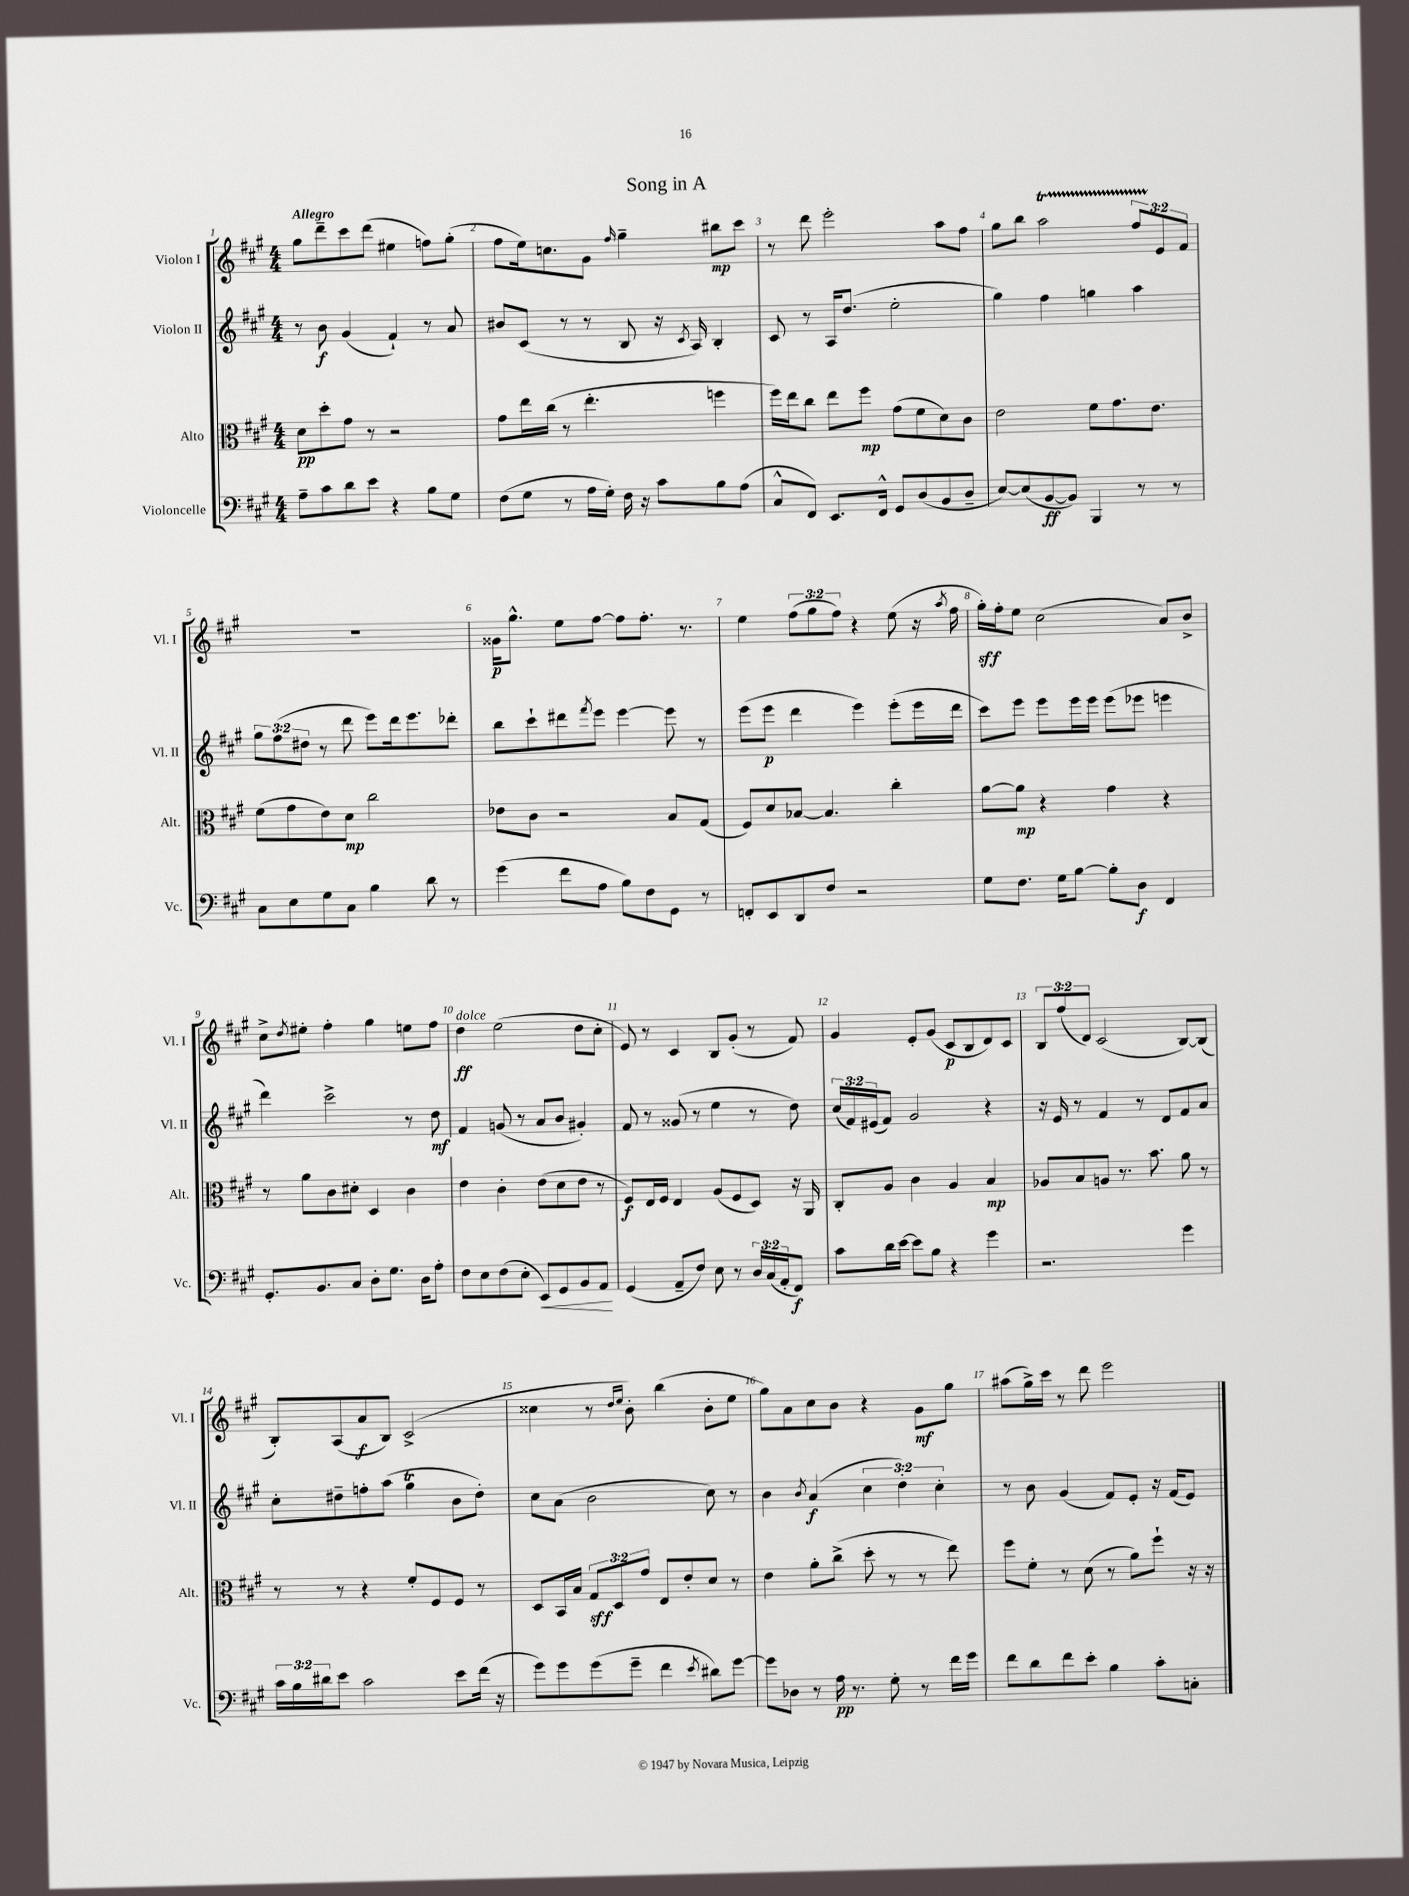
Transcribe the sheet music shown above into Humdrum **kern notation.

**kern	**dynam	**kern	**dynam	**kern	**dynam	**kern	**dynam
*part4	*part4	*part3	*part3	*part2	*part2	*part1	*part1
*staff4	*staff4	*staff3	*staff3	*staff2	*staff2	*staff1	*staff1
*I"Violoncelle	*	*I"Alto	*	*I"Violon II	*	*I"Violon I	*
*I'Vc.	*	*I'Alt.	*	*I'Vl. II	*	*I'Vl. I	*
*clefF4	*	*clefC3	*	*clefG2	*	*clefG2	*
*k[f#c#g#]	*	*k[f#c#g#]	*	*k[f#c#g#]	*	*k[f#c#g#]	*
*M4/4	*	*M4/4	*	*M4/4	*	*M4/4	*
=1	=1	=1	=1	=1	=1	=1	=1
!	!	!	!	!	!	!LO:TX:a:B:t=Allegro	!
8A~\L	.	8d\L	pp	8r	.	8gg#\L	.
8c#\	.	8dd'\	.	8b\	f	8ddd~\	.
8d\	.	8g#\J	.	(4g#/	.	8ccc#\	.
8e\J	.	8r	.	.	.	(8ddd\J	.
4r	.	2r	.	4f#`/)	.	4ee#X\	.
8B\L	.	.	.	8r	.	8ffn\L)	.
8G#\J	.	.	.	8a/	.	(8gg#'\J	.
=2	=2	=2	=2	=2	=2	=2	=2
(8F#\L	.	8g#\L	.	8b#X/L	.	8ff#\L	.
8G#\J	.	16ee\L	.	(8c#/J	.	16ee\k)	.
.	.	(16cc#\JJ	.	.	.	8.ccn\	.
8r	.	8r	.	8r	.	.	.
16A\LL	.	4.ee'\	.	8r	.	8g#\J	.
16G#'\JJ)	.	.	.	.	.	.	.
.	.	.	.	.	.	16qqff#/	.
16F#\	.	.	.	8B/	.	4gg#~\	.
16r	.	.	.	.	.	.	.
8c#\L	.	.	.	16r	.	.	.
.	.	.	.	8qc#/	.	.	.
.	.	.	.	16A/)	.	.	.
8B\	.	4ffn\	.	4B'/	.	8bb#X\L	mp
(8A\J	.	.	.	.	.	8ccc#\J	.
=3	=3	=3	=3	=3	=3	=3	=3
8C#^^/L	.	16ff#\LL)	.	8c#/	.	8r	.
.	.	16ee\J	.	.	.	.	.
8FF#/J)	.	8cc#\J	.	8r	.	8ddd\	.
8.EE/L	.	8ee\L	.	16A/KL	.	2eee'\	.
.	.	.	.	(8.dd/J	.	.	.
.	.	8ff#\J	mp	.	.	.	.
16FF#^^/Jk	.	.	.	.	.	.	.
8GG#/L	.	(8g#\L	.	2ee'\	.	.	.
(8D/	.	8f#\	.	.	.	.	.
8BB/	.	8d\)	.	.	.	8aa\L	.
8D~/J	.	8c#\J	.	.	.	8ff#\J	.
=4	=4	=4	=4	=4	=4	=4	=4
[8E/L)	.	2e\	.	4gg#\)	.	8gg#\L	.
(8E/]	.	.	.	.	.	8bb\J	.
[8BB/	ff	.	.	4ff#\	.	2aaT\	.
8BB/J])	.	.	.	.	.	.	.
4BBB/	.	8f#\L	.	4ggn\	.	.	.
.	.	8.g#\	.	.	.	.	.
8r	.	.	.	4aa\	.	12ff#TTT/L	.
.	.	8.e\J	.	.	.	.	.
.	.	.	.	.	.	12e/	.
8r	.	.	.	.	.	.	.
.	.	.	.	.	.	12f#/J	.
!!LO:LB:g=z
=5	=5	=5	=5	=5	=5	=5	=5
8C#\L	.	(8f#\L	.	12gg#\L	.	1r	.
.	.	.	.	(12ff#\	.	.	.
8E\	.	8g#\	.	.	.	.	.
.	.	.	.	12dd#X\J	.	.	.
8G#\	.	8e\)	.	8r	.	.	.
8C#\J	.	8d\J	mp	8ddd\	.	.	.
4B\	.	2cc#\	.	8eee\L)	.	.	.
.	.	.	.	16ddd\k	.	.	.
.	.	.	.	8.eee\	.	.	.
8d\	.	.	.	.	.	.	.
8r	.	.	.	8ddd-X'\J	.	.	.
=6	=6	=6	=6	=6	=6	=6	=6
(4g#\	.	8e-X\L	.	8bb\L	.	16g##X\KL	p
.	.	.	.	.	.	8.gg#^^\J	.
.	.	8c#\J	.	8ccc#`\	.	.	.
8f#\L	.	2r	.	8ddd#X\	.	8ee\L	.
.	.	.	.	8qfff#/	.	.	.
8A\J	.	.	.	8eee\J	.	[8ff#\J	.
8B\L)	.	.	.	[4eee\	.	8ff#\L]	.
8F#\	.	.	.	.	.	8.ff#'\J	.
8GG#\J	.	8B/L	.	8eee\]	.	.	.
.	.	.	.	.	.	8.r	.
8r	.	(8G#/J	.	8r	.	.	.
=7	=7	=7	=7	=7	=7	=7	=7
8FFn'/L	.	8F#/L)	.	(8eee\L	.	4ee\	.
8EE/	.	8d/	.	8eee\J	p	.	.
8DD/	.	[8B-X/J	.	4ddd\	.	(12ff#\L	.
.	.	.	.	.	.	12gg#\	.
8F#/J	.	4.B-/]	.	.	.	.	.
.	.	.	.	.	.	12ff#\J)	.
2r	.	.	.	4eee\)	.	4r	.
.	.	4cc#'\	.	(8eee'\L	.	(8ee\	.
.	.	.	.	16eee\L	.	16r	.
.	.	.	.	.	.	8qaa/	.
.	.	.	.	16ddd\JJ	.	16ff#\	.
=8	=8	=8	=8	=8	=8	=8	=8
8G#\L	.	[8a\L	.	8ccc#\L)	.	16gg#'\LL)	sff
.	.	.	.	.	.	16ff#'\J	.
8.F#\J	.	8a\J]	mp	8eee\J	.	8ee\J	.
.	.	4r	.	8eee\L	.	(2cc#\	.
16G#\KL	.	.	.	.	.	.	.
[8B\J	.	.	.	16eee\L	.	.	.
.	.	.	.	16eee\JJ	.	.	.
8B'\L]	.	4g#\	.	(8eee\L	.	.	.
8D\J	f	.	.	8eee-X\J	.	.	.
4FF#/	.	4r	.	4eeen\	.	8a/L)	.
.	.	.	.	.	.	8b^/J	.
!!LO:LB:g=z
=9	=9	=9	=9	=9	=9	=9	=9
8.GG#'/L	.	8r	.	4ddd\)	.	8cc#^\L	.
.	.	.	.	.	.	8qdd/	.
.	.	8a\L	.	.	.	8ee#X'\J	.
8.BB/	.	.	.	.	.	.	.
.	.	8c#\	.	2ccc#^\	.	4ff#'\	.
8C#/J	.	8d#X'\J	.	.	.	.	.
8D'\L	.	4D/	.	.	.	4gg#\	.
8.G#\J	.	.	.	.	.	.	.
.	.	4c#\	.	8r	.	8een\L	.
16D\KL	.	.	.	.	.	.	.
8A'\J	.	.	.	8dd\	mf	8ff#\J	.
=10	=10	=10	=10	=10	=10	=10	=10
!	!	!	!	!	!	!LO:TX:a:i:t=dolce	!
8F#\L	.	4e\	.	4f#/	.	4dd\	ff
8E\	.	.	.	.	.	.	.
(8F#\	.	4c#'\	.	(8gn/	.	(2ee\	.
8E'\J	.	.	.	8r	.	.	.
!	!LO:HP:b	!	!	!	!	!	!
8EE/L)	<	(8e\L	.	8a/L	.	.	.
8GG#/	.	8d\	.	8b/J	.	.	.
8BB/	.	8e\J	.	4g#X'/)	.	8dd\L	.
8AA/J	.	8r	.	.	.	8cc#'\J	.
.	[	.	.	.	.	.	.
=11	=11	=11	=11	=11	=11	=11	=11
(4GG#/	.	8F#/L)	f	8f#/	.	8e/)	.
.	.	16E/L	.	8r	.	8r	.
.	.	16F#/JJ	.	.	.	.	.
8AA~/L	.	4E/	.	(8g##X/	.	4c#/	.
8F#/J)	.	.	.	8r	.	.	.
8E\	.	(8A/L	.	4ee\	.	8B/L	.
8r	.	8F#/	.	.	.	(8g#'/J	.
24D/LL	.	8D/J)	.	8r	.	8r	.
(24C#/	.	.	.	.	.	.	.
24AA'/J	.	.	.	.	.	.	.
8FF#/J)	f	16r	.	8dd\)	.	8f#/)	.
.	.	16AA/	.	.	.	.	.
=12	=12	=12	=12	=12	=12	=12	=12
8c#\L	.	8C#'/L	.	(24cc#/LL	.	4g#/	.
.	.	.	.	24f#/)	.	.	.
.	.	.	.	(24e#X/J	.	.	.
16d\L	.	8A/J	.	8f#/J)	.	.	.
[16e\JJ	.	.	.	.	.	.	.
8e\L]	.	4c#\	.	2g#/	.	8e'/L	.
8B\J	.	.	.	.	.	(8g#/J	.
4r	.	4A/	.	.	.	8c#/L	p
.	.	.	.	.	.	8B/	.
4g#\	.	4B/	mp	4r	.	8d/)	.
.	.	.	.	.	.	8c#/J	.
=13	=13	=13	=13	=13	=13	=13	=13
2.r	.	8A-X/L	.	16r	.	12B/L	.
.	.	.	.	16e/	.	.	.
.	.	.	.	.	.	(12ff#/	.
.	.	8B/	.	8r	.	.	.
.	.	.	.	.	.	12d/J)	.
.	.	8An/J	.	4f#/	.	(2c#/	.
.	.	8.r	.	.	.	.	.
.	.	.	.	8r	.	.	.
.	.	8.b\	.	.	.	.	.
.	.	.	.	8d/L	.	.	.
4g#\	.	8a\	.	8f#/	.	[8B/L)	.
.	.	8r	.	8a/J	.	(8B/J]	.
!!LO:LB:g=z
=14	=14	=14	=14	=14	=14	=14	=14
24c#\LL	.	8r	.	8cc#'\L	.	8B'/L)	.
24B\	.	.	.	.	.	.	.
24d#X\J	.	.	.	.	.	.	.
8e\J	.	8r	.	8dd#X~\	.	(8A/	.
2c#\	.	4r	.	8ffn'\	.	8a/	f
.	.	.	.	(8aa\J	.	8B/J)	.
.	.	8f#'/L	.	4gg#t\	.	(2c#^/	.
.	.	8F#/	.	.	.	.	.
8e\L	.	8F#/J	.	8b\L	.	.	.
(16f#\Jk	.	8r	.	8dd#'\J)	.	.	.
16r	.	.	.	.	.	.	.
=15	=15	=15	=15	=15	=15	=15	=15
8g#\L)	.	8D/L	.	8cc#\L	.	4cc##X\	.
8g#\	.	16BB/L	.	(8a\J	.	.	.
.	.	16B/JJ	.	.	.	.	.
(8g#\	.	12G#/L	sff	2b\	.	8r	.
.	.	12D/	.	.	.	.	.
.	.	.	.	.	.	16qqdd/LL	.
.	.	.	.	.	.	16qqee/JJ	.
8g#~\J	.	.	.	.	.	8b'\)	.
.	.	12g#/J	.	.	.	.	.
4f#\	.	8E/L	.	.	.	(4bb\	.
.	.	8e'/	.	.	.	.	.
8qe/	.	.	.	.	.	.	.
8d#X\L)	.	8d/J	.	8cc#\)	.	8b'\L	.
[8g#\J	.	8r	.	8r	.	8ee\J	.
=16	=16	=16	=16	=16	=16	=16	=16
8g#\L]	.	4e\	.	4b\	.	8gg#\L)	.
8D-X\J	.	.	.	.	.	8a\	.
.	.	.	.	8qb/	.	.	.
8r	.	8a'\L	.	(4a/	f	8cc#\	.
16A\	pp	(8cc#^\J	.	.	.	8b\J	.
8.r	.	.	.	.	.	.	.
.	.	8dd'\	.	6cc#\	.	4r	.
8G#'\	.	8r	.	.	.	.	.
.	.	.	.	6dd'\)	.	.	.
8r	.	8r	.	.	.	8g#\L	mf
.	.	.	.	6cc#'\	.	.	.
16f#\LL	.	8ee\)	.	.	.	8gg#\J	.
16g#\JJ	.	.	.	.	.	.	.
=17	=17	=17	=17	=17	=17	=17	=17
8f#\L	.	8ff#\L	.	8r	.	(8aa#X\L	.
8d\	.	8f#'\J	.	8b\	.	16gg#^\L)	.
.	.	.	.	.	.	16ccc#\JJ	.
8f#\	.	8r	.	(4g#/	.	8r	.
8e'\J	.	(8d\	.	.	.	8ddd\	.
4B\	.	8r	.	8f#/L)	.	2eee\	.
.	.	8a\L)	.	8e'/J	.	.	.
8c#'\L	.	8ff#`\J	.	16r	.	.	.
.	.	.	.	(16f#/KL	.	.	.
8Cn'\J	.	16r	.	8e/J)	.	.	.
.	.	16r	.	.	.	.	.
==	==	==	==	==	==	==	==
*-	*-	*-	*-	*-	*-	*-	*-
